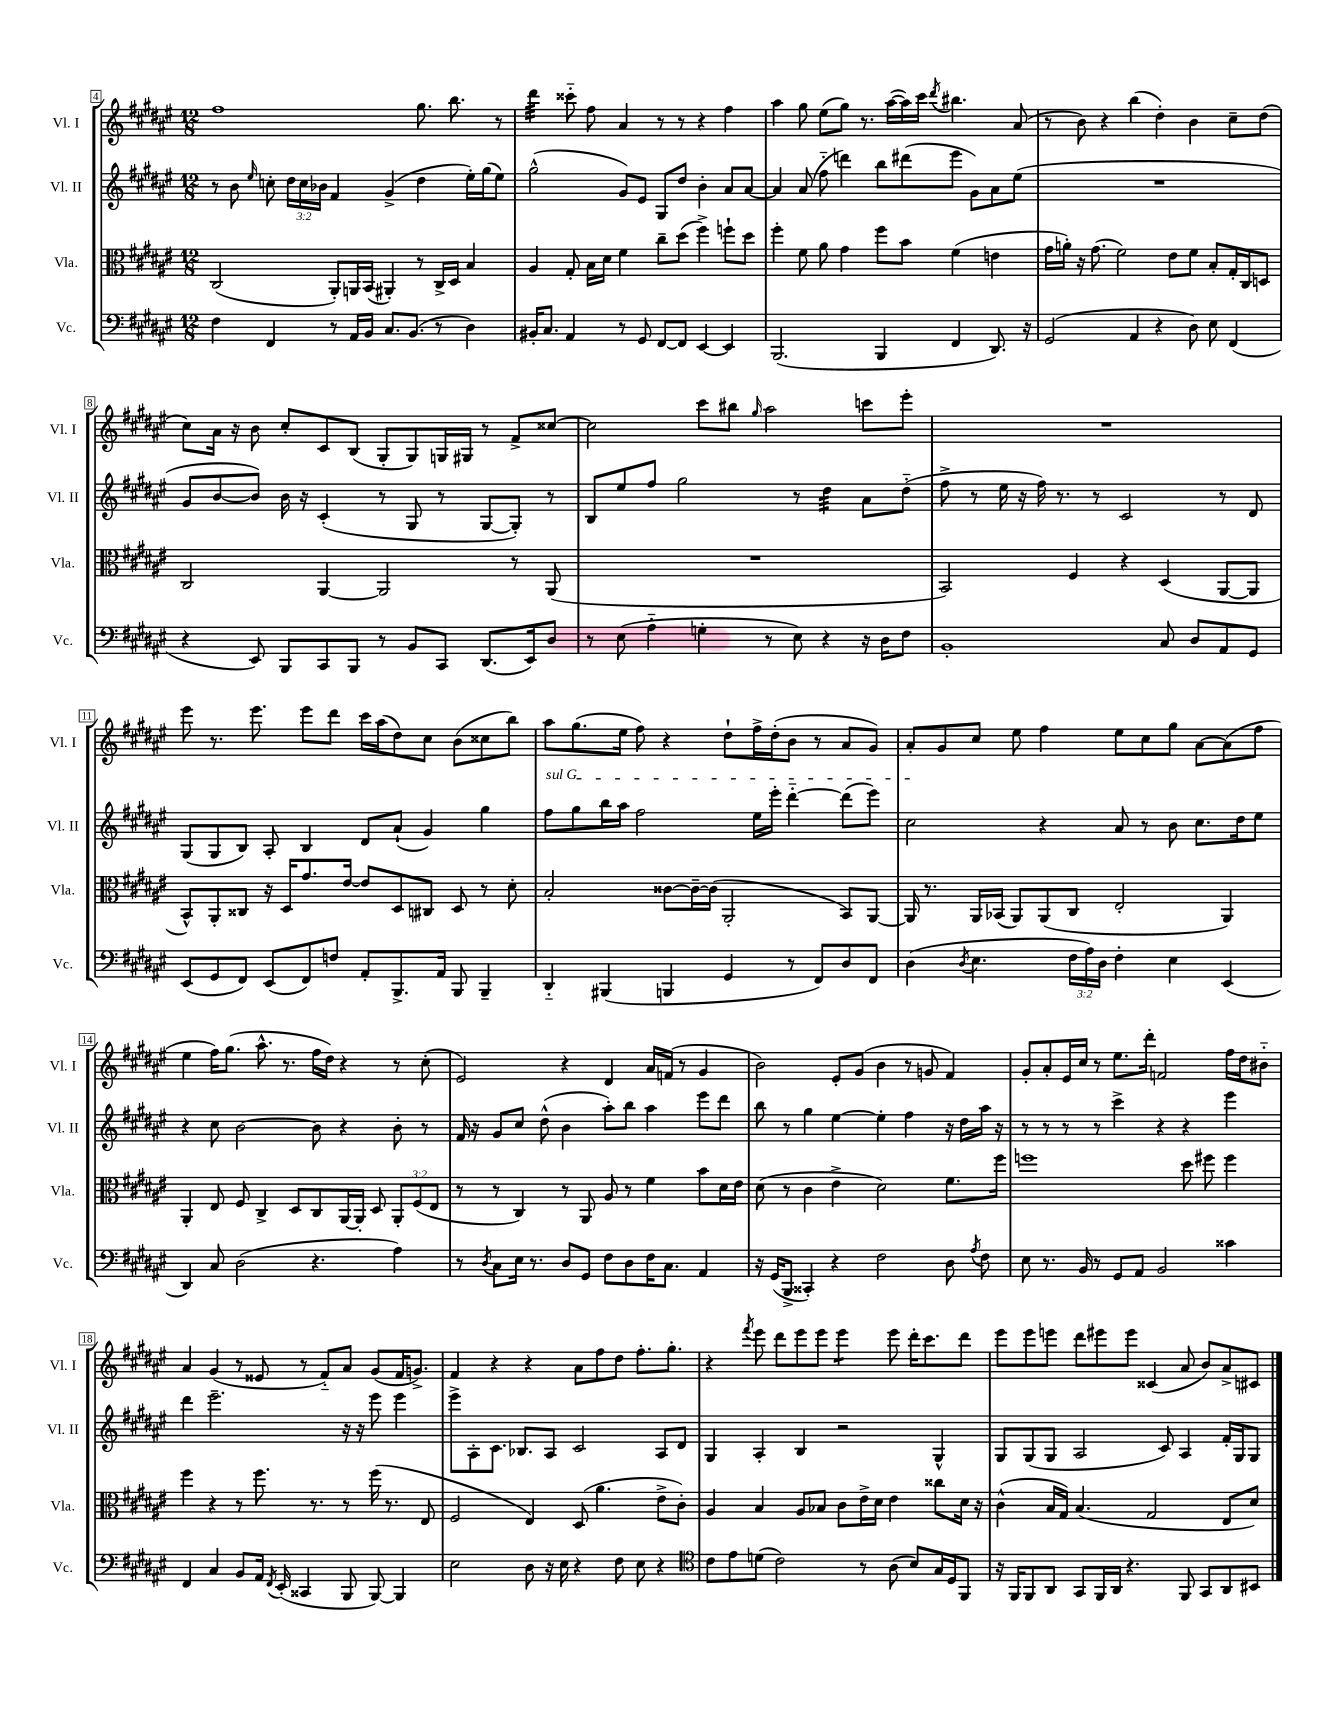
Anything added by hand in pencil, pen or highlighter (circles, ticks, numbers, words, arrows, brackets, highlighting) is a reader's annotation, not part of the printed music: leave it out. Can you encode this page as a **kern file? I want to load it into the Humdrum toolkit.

**kern	**kern	**kern	**kern
*part4	*part3	*part2	*part1
*staff4	*staff3	*staff2	*staff1
*I"Vc.	*I"Vla.	*I"Vl. II	*I"Vl. I
*I'Vc.	*I'Vla.	*I'Vl. II	*I'Vl. I
*clefF4	*clefC3	*clefG2	*clefG2
*k[f#c#g#d#a#e#]	*k[f#c#g#d#a#e#]	*k[f#c#g#d#a#e#]	*k[f#c#g#d#a#e#]
*M12/8	*M12/8	*M12/8	*M12/8
=4	=4	=4	=4
4F#\	(2C#/	8r	1ff#
.	.	8b\	.
.	.	16qqee#/	.
4FF#/	.	8ccn'\	.
.	.	24dd#\LL	.
.	.	24cc\	.
.	.	24b-X\JJ	.
8r	8AA#'/L)	4f#/	.
16AA#/LL	16AAn/L	.	.
16BB/JJ	(16BB/JJ	.	.
8.C#/L	4AA#X'/)	(4g#^/	.
(8.BB/J	.	.	.
.	8r	4dd#\	8.gg#\
8r	16C#^/LL	.	.
.	16D#/JJ	.	8.bb\
4D#\)	4B/	16ee#'\LL)	.
.	.	(16gg#\J	.
.	.	8ee#\J)	8r
=5	=5	=5	=5
*	*	*	*tremolo
16BB#X'/KL	4A#/	(2gg#^^\	32ddd#\LLL
.	.	.	32ddd#\
8.C#/J	.	.	32ddd#\
.	.	.	32ddd#\
.	.	.	32ddd#\
.	.	.	32ddd#\
.	.	.	32ddd#\
.	.	.	32ddd#\JJJ
*	*	*	*Xtremolo
4AA#/	8G#'/	.	8ccc##X\
.	16B\LL	.	8ff#\
.	16d#\JJ	.	.
8r	4f#\	8g#/L)	4a#/
8GG#/	.	8e#/J	.
[8FF#/L	8cc#~\L	8G#/L	8r
8FF#/J]	(8dd#\J	8dd#/J	8r
[4EE#/	4ff#^\)	4b'\	4r
4EE#/]	8ffn`\L	8a#/L	4ff#\
.	8dd#\J	[8a#/J	.
=6	=6	=6	=6
(2.BBB/	4ff#'\	4a#/]	4aa#\
.	8f#\	(8a#/	8gg#\
.	8a#\	8ff#\	(8ee#\L
.	4g#\	4dddn\)	8gg#\J)
.	.	.	8.r
4BBB/	8ff#\L	8bb\L	.
.	.	.	([16aa#\LL
.	8b\J	(8ddd#X\	16aa#\])
.	.	.	16ccc#\JJ
.	.	.	8qddd#/
4FF#/	(4f#\	8eee#\J	4.bb#X\
.	.	8g#\L)	.
8.DD#/)	4en\	8a#\	.
.	.	(8ee#\J	(8a#/
16r	.	.	.
=7	=7	=7	=7
(2GG#/	16g#\LL	1.r	8r
.	16an'\JJ)	.	.
.	16r	.	8b\)
.	(8.g#\	.	.
.	.	.	4r
.	2f#\)	.	.
4AA#/	.	.	(4bb\
4r	.	.	4dd#'\)
.	8e#\L	.	.
8D#\)	8f#\J	.	4b\
8E#\	8B'/L	.	.
(4FF#/	16G#'/L	.	8cc#~\L
.	16C#/J	.	.
.	8Dn/J	.	(8dd#\J
!!LO:LB:g=z
=8	=8	=8	=8
4r	2C#/	8g#/L	8cc#\L)
.	.	[8b/	16a#\Jk
.	.	.	16r
8EE#/)	.	8b/J])	8b\
8BBB/L	.	16b\	8cc#'/L
.	.	16r	.
8CC#/	[4AA#/	(4c#'/	8c#/
8BBB/J	.	.	(8B/J
8r	2AA#/]	8r	8G#'/L
8BB/L	.	8G#/	8G#/)
8CC#/J	.	8r	16Gn/L
.	.	.	16G#X/JJ
(8.DD#/L	.	[8G#/L	8r
.	8r	8G#'/J])	8f#^/L
16EE#/k)	.	.	.
8D#/J	(8AA#/	8r	[8cc##X/J
=9	=9	=9	=9
8r	1.r	8B/L	2cc##\]
(8E#\	.	8ee#/	.
4A#\	.	8ff#/J	.
.	.	2gg#\	.
4Gn'\	.	.	8ccc#\L
.	.	.	8bb#X\J
.	.	.	16qqgg#/
8r	.	.	2aa#\
8E#\)	.	8r	.
*	*	*tremolo	*
4r	.	32dd#\LLL	.
.	.	32dd#\	.
.	.	32dd#\	.
.	.	32dd#\	.
.	.	32dd#\	.
.	.	32dd#\	.
.	.	32dd#\	.
.	.	32dd#\JJJ	.
*	*	*Xtremolo	*
16r	.	8a#\L	8cccn\L
16D#\KL	.	.	.
8F#\J	.	(8dd#\J	8eee#'\J
=10	=10	=10	=10
1BB'	2BB/)	8ff#^\	1.r
.	.	8r	.
.	.	16ee#\	.
.	.	16r	.
.	.	16ff#\)	.
.	.	8.r	.
.	4F#/	.	.
.	.	8r	.
.	4r	2c#/	.
8C#/	(4D#/	.	.
8D#/L	.	.	.
8AA#/	[8AA#/L	8r	.
8GG#/J	8AA#/J]	8d#/	.
!!LO:LB:g=z
=11	=11	=11	=11
(8EE#/L	8BB^^/L)	(8G#/L	8eee#\
8GG#/	8AA#'/	8G#/	8.r
8FF#/J)	8C##X/J	8B/J)	.
.	.	.	8.eee#\
(8EE#/L	16r	8A#'/	.
.	16D#/KL	.	.
8FF#/)	8.g#/	4B/	8eee#\L
8Fn/J	.	.	8ddd#\J
.	[16e#/Jk	.	.
8AA#'/L	8e#/L]	8d#/L	16ccc#\LL
.	.	.	(16aa#\J
8.BBB^/	8D#/	(8a#`/J	8dd#\)
.	8C#X/J	4g#/)	8cc#\J
16AA#/Jk	.	.	.
8BBB/	8D#/	.	(8b\L
4BBB~/	8r	4gg#\	8cc##X\
.	8d#'\	.	8bb\J)
=12	=12	=12	=12
!	!	!LO:TX:a:i:t=sul G	!
4DD#/	2B'/	8ff#\L	8aa#\L
.	.	8gg#\	(8.gg#\
(4BBB#X/	.	16bb\L	.
.	.	16aa#\JJ	16ee#\Jk
.	.	2ff#\	8ff#\)
4BBBn/	[8c##X\L	.	4r
.	16c##~\L_	.	.
.	(16c##\JJ]	.	.
4GG#/	2AA#'/	.	8dd#`\L
.	.	16ee#\LL	16ff#^\L
.	.	16eee#'\JJ	(16dd#'\J
8r	.	[4ddd#\	8b\J
8FF#/L)	.	.	8r
8D#/	8BB/L)	(8ddd#\L]	8a#/L
8FF#/J	[8AA#/J	8eee#\J)	8g#/J)
=13	=13	=13	=13
(4D#\	16AA#/]	2cc#\	8a#'/L
.	8.r	.	.
.	.	.	8g#/
8qD#/	.	.	.
4.E#\	16AA#/LL	.	8cc#/J
.	(16BB-X/JJ	.	.
.	8AA#/L)	.	8ee#\
.	(8AA#/	4r	4ff#\
24F#\LL	8C#/J	.	.
24A#\)	.	.	.
24D#\JJ	.	.	.
4F#'\	2E#'/	8a#/	8ee#\L
.	.	8r	8cc#\
4E#\	.	8b\	8gg#\J
.	.	8.cc#\L	[8a#\L
(4EE#/	4AA#/)	.	(8a#\]
.	.	16dd#\k	.
.	.	8ee#\J	8ff#\J
!!LO:LB:g=z
=14	=14	=14	=14
4DD#/)	4AA#'/	4r	4ee#\
8C#/	8E#/	8cc#\	16ff#\KL)
.	.	.	(8.gg#\J
(2D#\	8F#/	[2b\	.
.	4C#^/	.	8.aa#^^\
.	.	.	8.r
.	8D#/L	.	.
4.r	8C#/	8b\]	16ff#\LL
.	.	.	16dd#\JJ)
.	[16AA#/L	4r	4r
.	16AA#'/JJ]	.	.
.	8D#/	.	.
4A#\)	12AA#'/L	8b'\	8r
.	(12F#/	.	.
.	.	8r	(8cc#'\
.	12E#/J	.	.
=15	=15	=15	=15
8r	8r	16f#/	2e#/)
.	.	16r	.
8qD#/	.	.	.
8C#\L	8r	8g#/L	.
16E#\Jk	4C#/)	8cc#/J	.
8.r	.	.	.
.	.	(8dd#^^\	.
8D#/L	8r	4b\	4r
8GG#/J	8AA#/	.	.
8F#\L	8A#/	8aa#'\L)	4d#/
8D#\	8r	8bb\J	.
16F#\K	4f#\	4aa#\	16a#/LL
8.C#\J	.	.	(16fn/JJ
.	.	.	8r
4AA#/	8b\L	8eee#\L	4g#/
.	16d#\L	8ddd#\J	.
.	16e#\JJ	.	.
=16	=16	=16	=16
16r	(8d#\	8bb\	2b\)
(16GG#/KL	.	.	.
8BBB^/J	8r	8r	.
4CC##X'/)	4c#\	4gg#\	.
4r	4e#^\	[4ee#\	8e#'/L
.	.	.	(8g#/J
2F#\	2d#\)	4ee#'\]	4b\
.	.	4ff#\	8r
.	.	.	8gn/
8D#\	8.f#\L	16r	4f#/)
.	.	16dd#\LL	.
8qA#/	.	.	.
8F#\	.	16aa#\JJ	.
.	16ff#\Jk	16r	.
=17	=17	=17	=17
8E#\	1ffn	8r	8g#'/L
8.r	.	8r	8a#'/
.	.	8r	16e#/L
16BB/	.	.	16cc#/JJ
8r	.	8r	8r
8GG#/L	.	4ccc#^\	8.ee#\L
8AA#/J	.	.	.
.	.	.	16ddd#'\Jk
2BB/	.	4r	2fn/
.	8dd#\	4r	.
.	8ff#X\	.	.
4c##X\	4ff#\	4eee#\	16ff#\LL
.	.	.	16dd#\J
.	.	.	8b#X\J
!!LO:LB:g=z
=18	=18	=18	=18
4FF#/	4ff#\	4ddd#\	4a#/
4C#/	4r	2.eee#~\	(4g#/
8BB/L	8r	.	8r
16AA#/Jk	8.ff#\	.	8e##X/
8qFF#/	.	.	.
(16EE#'/	.	.	.
4CC##X/	.	.	8r
.	8.r	.	.
.	.	.	8f#/L)
8BBB/	8r	16r	8a#/J
.	.	16r	.
[8BBB/)	(16ff#\	8eee#\	(8g#/L
.	8.r	.	.
4BBB/]	.	4eee#\	16f#/K
.	.	.	8.gn^/J)
.	8E#/	.	.
=19	=19	=19	=19
2E#\	2F#/	8eee#^\L	4f#/
.	.	8A#'\	.
.	.	8.c#\J	4r
.	.	8.B-X/L	.
8D#\	4E#/)	.	4r
16r	.	8A#/J	.
16E#\	.	.	.
4r	(8D#/	2c#/	8a#\L
.	4.a#\	.	8ff#\
8F#\	.	.	8dd#\J
8E#\	.	.	8.ff#'\L
4r	8e#^\L	8A#/L	.
.	.	.	8.gg#'\J
.	8c#'\J)	8d#/J	.
=20	=20	=20	=20
*clefC4	*	*	*
8c#\L	4A#/	4G#/	4r
8e#\	.	.	.
.	.	.	8qfff#/
(8dn\J	4B/	4A#'/	8eee#\
2c#\)	.	.	8ddd#\L
.	8A#/L	4B/	8eee#\
.	8B-X/J	.	8eee#\J
*	*	*	*tremolo
.	8c#\L	2r	8eee#\L
8r	16e#^\L	.	8eee#\J
*	*	*	*Xtremolo
.	16d#\JJ	.	.
(8A#\	4e#\	.	8eee#\
8B/L)	.	.	16ddd#'\KL
.	.	.	8.ccc#\
16G#/L	8cc##X\L	4G#^^/	.
16D#/J	.	.	.
8FF#/J	16d#\Jk	.	8ddd#\J
.	16r	.	.
=21	=21	=21	=21
16r	(4c#^^\	8G#/L	8eee#\L
16FF#/KL	.	.	.
8FF#/	.	(8G#/	8eee#\
8AA#/J	16B/LL	8G#/J	8eeen\J
.	16G#/JJ)	.	.
8GG#/L	(4.B/	2A#/	8ddd#\L
16FF#/L	.	.	8eee#X\
16AA#/JJ	.	.	.
4.r	.	.	8eee#\J
.	2G#/	.	(4c##X/
.	.	8c#/)	.
8FF#/	.	4A#/	8a#/
8GG#/L	.	.	8b/L)
8AA#/	8E#/L	16f#'/LL	8a#^/
.	.	16G#/J	.
8BB#X/J	8d#/J)	8G#/J	8c#X/J
==	==	==	==
*-	*-	*-	*-
